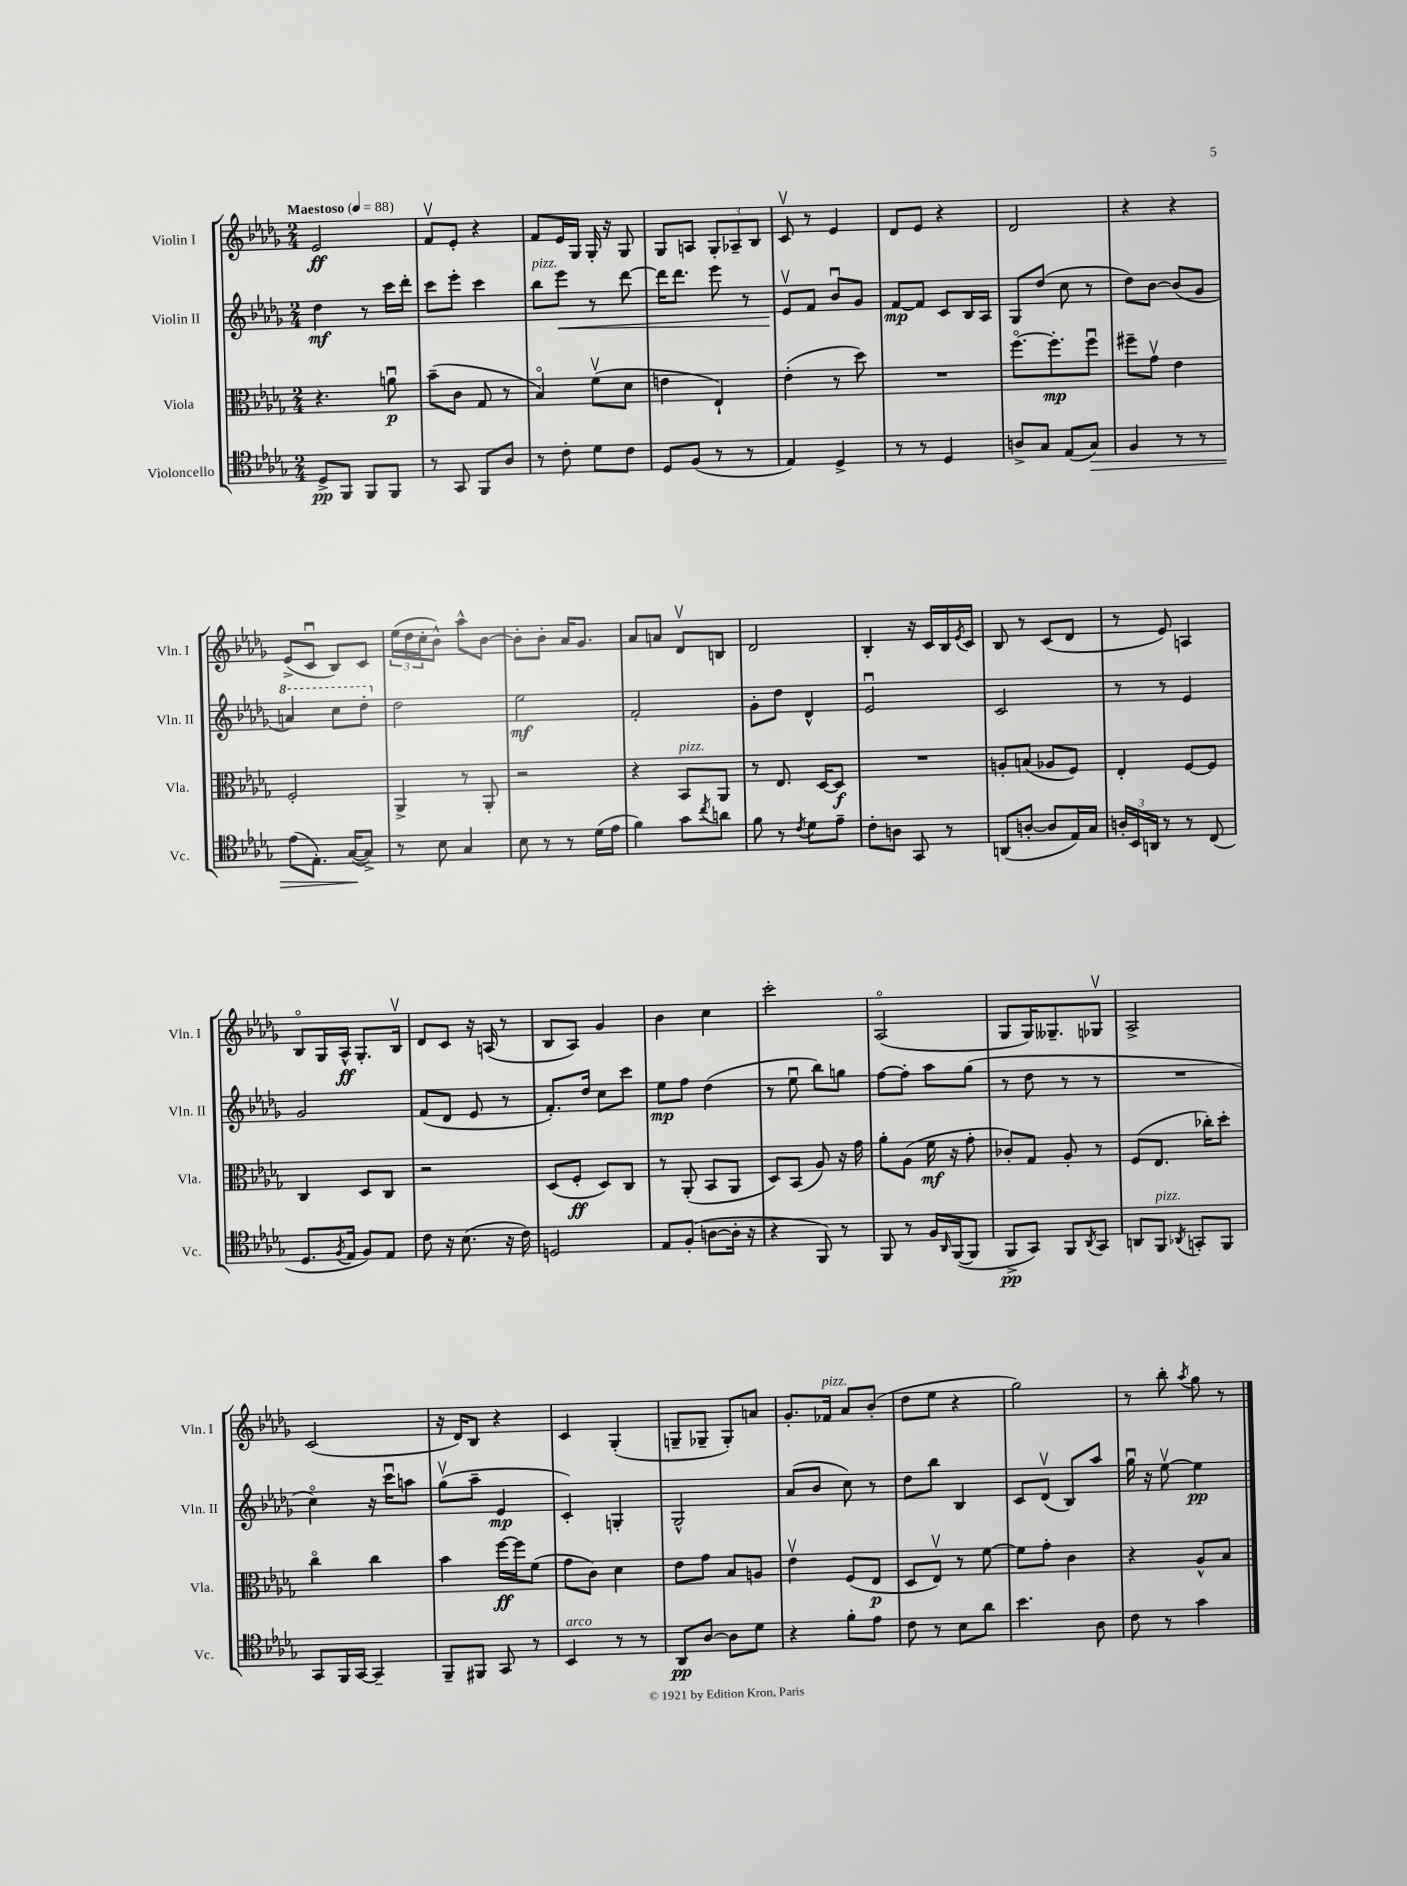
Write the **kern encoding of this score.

**kern	**dynam	**kern	**dynam	**kern	**dynam	**kern	**dynam
*part4	*part4	*part3	*part3	*part2	*part2	*part1	*part1
*staff4	*staff4	*staff3	*staff3	*staff2	*staff2	*staff1	*staff1
*I"Violoncello	*	*I"Viola	*	*I"Violin II	*	*I"Violin I	*
*I'Vc.	*	*I'Vla.	*	*I'Vln. II	*	*I'Vln. I	*
*clefC4	*	*clefC3	*	*clefG2	*	*clefG2	*
*k[b-e-a-d-g-]	*	*k[b-e-a-d-g-]	*	*k[b-e-a-d-g-]	*	*k[b-e-a-d-g-]	*
*M2/4	*	*M2/4	*	*M2/4	*	*M2/4	*
*MM88	*	*MM88	*	*MM88	*	*MM88	*
=1	=1	=1	=1	=1	=1	=1	=1
!	!	!	!	!	!	!LO:TX:a:B:t=Maestoso	!
8D-^/L	pp	4.r	.	4dd-\	mf	2e-/	ff
8FF/J	.	.	.	.	.	.	.
8FF/L	.	.	.	8r	.	.	.
8FF/J	.	8anu\	p	16ccc\LL	.	.	.
.	.	.	.	16ddd-'\JJ	.	.	.
=2	=2	=2	=2	=2	=2	=2	=2
8r	.	(8b-~\L	.	8ccc\L	.	8fv/L	.
8GG-/	.	8c\J	.	8eee-'\J	.	8e-'/J	.
8FF/L	.	8G-/	.	4ccc\	.	4r	.
8A-/J	.	8r	.	.	.	.	.
=3	=3	=3	=3	=3	=3	=3	=3
!	!	!	!	!LO:TX:a:i:t=pizz.	!	!	!
8r	.	4B-/)	.	8bb-\L	.	8f/L	.
!	!	!	!	!	!LO:HP:b	!	!
8c'\	.	.	.	8eee-\J	<	16e-/L	.
.	.	.	.	.	.	16G-/JJ	.
8d-\L	.	(8fv\L	.	8r	.	16G-'/	.
.	.	.	.	.	.	16r	.
8c\J	.	8d-\J	.	[8ddd-\	.	8G-/	.
=4	=4	=4	=4	=4	=4	=4	=4
8D-/L	.	4en\	.	16ddd-\KL]	.	8G-/L	.
.	.	.	.	8.ddd-\J	.	.	.
(8F/J	.	.	.	.	.	8An/J	.
8r	.	4E-`/)	.	8eee-\	.	12G-'/L	.
.	.	.	.	.	.	12A-X~/	.
8r	.	.	.	8r	.	.	.
.	.	.	.	.	.	12B-/J	.
=5	=5	=5	=5	=5	=5	=5	=5
4E-/)	.	(4e-'\	.	8e-v/L	.	8cv/	.
.	.	.	.	8f/J	[	8r	.
4D-^/	.	8r	.	8b-u/L	.	4e-/	.
.	.	8dd-\)	.	8g-/J	.	.	.
=6	=6	=6	=6	=6	=6	=6	=6
8r	.	2r	.	[8f/L	mp	8d-/L	.
8r	.	.	.	8f/J]	.	8e-/J	.
4D-/	.	.	.	8c/L	.	4r	.
.	.	.	.	16B-/L	.	.	.
.	.	.	.	16A-/JJ	.	.	.
=7	=7	=7	=7	=7	=7	=7	=7
8An^/L	.	[8.ff\L	.	8G-/L	.	2d-/	.
8G-/J	.	.	.	(8dd-/J	.	.	.
.	.	8.ff'\]	mp	.	.	.	.
(8E-/L	.	.	.	8cc\	.	.	.
!	!LO:HP:b	!	!	!	!	!	!
8G-/J)	>	8ffu\J	.	8r	.	.	.
=8	=8	=8	=8	=8	=8	=8	=8
4F/	.	8ff#X~\L	.	8dd-\L)	.	4r	.
.	.	8g-v\J	.	[8b-\J	.	.	.
8r	.	4e-\	.	(8b-/L]	.	4r	.
8r	.	.	.	8g-/J	.	.	.
!!LO:LB:g=z
=9	=9	=9	=9	=9	=9	=9	=9
*	*	*	*	*8va	*	*	*
(8e-\L	.	2F'/	.	4aan/)	.	(8e-^/L	.
8.E-'\J)	.	.	.	.	.	8cu/J	.
.	.	.	.	8ccc\L	.	8B-/L)	.
([16G-/KL	.	.	.	.	.	.	.
8G-^/J])	]	.	.	8ddd-'\J	.	8c/J	.
=10	=10	=10	=10	=10	=10	=10	=10
*	*	*	*	*X8va	*	*	*
8r	.	4AA-^/	.	2dd-\	.	(24ee-\LL	.
.	.	.	.	.	.	24dd-\	.
.	.	.	.	.	.	24cc'\J	.
8B-\	.	.	.	.	.	8b-^^\J)	.
4G-/	.	8r	.	.	.	8aa-^^\L	.
.	.	8AA-'/	.	.	.	[8b-\J	.
=11	=11	=11	=11	=11	=11	=11	=11
8B-\	.	2r	.	2ee-\	mf	8b-'\L]	.
8r	.	.	.	.	.	8b-'\J	.
8r	.	.	.	.	.	16a-/KL	.
.	.	.	.	.	.	8.g-/J	.
(16d-\LL	.	.	.	.	.	.	.
16e-\JJ	.	.	.	.	.	.	.
=12	=12	=12	=12	=12	=12	=12	=12
4f\)	.	4r	.	2f'/	.	8a-/L	.
.	.	.	.	.	.	8an/J	.
!	!	!LO:TX:a:i:t=pizz.	!	!	!	!	!
8g-\L	.	8BB-/L	.	.	.	8d-v/L	.
8qcc/	.	.	.	.	.	.	.
8an\J	.	8AA-/J	.	.	.	8Bn/J	.
=13	=13	=13	=13	=13	=13	=13	=13
8f\	.	8r	.	8g-'\L	.	2d-/	.
8r	.	8.E-/	.	8dd-\J	.	.	.
8qc/	.	.	.	.	.	.	.
8d-\L	.	.	.	4d-^^/	.	.	.
.	.	[16D-/KL	.	.	.	.	.
8e-~\J	.	8D-/J]	f	.	.	.	.
=14	=14	=14	=14	=14	=14	=14	=14
8c'\L	.	2r	.	2e-u/	.	4B-'/	.
8An\J	.	.	.	.	.	.	.
8GG-/	.	.	.	.	.	16r	.
.	.	.	.	.	.	16c/LL	.
8r	.	.	.	.	.	16B-/	.
.	.	.	.	.	.	8qe-/	.
.	.	.	.	.	.	16c/JJ	.
=15	=15	=15	=15	=15	=15	=15	=15
(8AAn/L	.	8An'/L	.	2c/	.	8B-/	.
[8An'/J	.	(8Bn/J	.	.	.	8r	.
8A/L]	.	8A-X/L	.	.	.	(8c/L	.
16E-/L)	.	8F/J)	.	.	.	8d-/J	.
16G-/JJ	.	.	.	.	.	.	.
=16	=16	=16	=16	=16	=16	=16	=16
24An'/LL	.	4E-'/	.	8r	.	8r	.
24BB-/	.	.	.	.	.	.	.
24AAn/JJ	.	.	.	.	.	.	.
8r	.	.	.	8r	.	8e-/)	.
8r	.	[8F/L	.	4e-/	.	4An/	.
(8C/	.	8F/J]	.	.	.	.	.
!!LO:LB:g=z
=17	=17	=17	=17	=17	=17	=17	=17
8.D-/L	.	4C/	.	2g-/	.	8B-/L	.
.	.	.	.	.	.	16G-/L	.
8qF/	.	.	.	.	.	.	.
16E-/Jk	.	.	.	.	.	16A-^^/JJ	ff
8F/L)	.	8D-/L	.	.	.	8.G-'/L	.
8E-/J	.	8C/J	.	.	.	.	.
.	.	.	.	.	.	16B-v/Jk	.
=18	=18	=18	=18	=18	=18	=18	=18
8c\	.	2r	.	(8f/L	.	8d-/L	.
16r	.	.	.	8d-/J	.	8c/J	.
(8.B-\	.	.	.	.	.	.	.
.	.	.	.	8e-/	.	16r	.
.	.	.	.	.	.	(16An/	.
16r	.	.	.	8r	.	8r	.
16c\)	.	.	.	.	.	.	.
=19	=19	=19	=19	=19	=19	=19	=19
2Dn/	.	(8D-/L	.	8.f'/L)	.	8B-/L	.
.	.	8F'/J	ff	.	.	8A-/J)	.
.	.	.	.	16dd-/Jk	.	.	.
.	.	8D-/L)	.	8cc\L	.	4g-/	.
.	.	8C/J	.	8ccc\J	.	.	.
=20	=20	=20	=20	=20	=20	=20	=20
8E-/L	.	8r	.	8ee-\L	mp	4b-\	.
(8F'/J	.	(8AA-'/	.	8ff\J	.	.	.
[8An\L	.	8BB-/L	.	(4dd-\	.	4cc\	.
16A'\Jk]	.	8AA-/J	.	.	.	.	.
16r	.	.	.	.	.	.	.
=21	=21	=21	=21	=21	=21	=21	=21
4r	.	8D-/L)	.	8r	.	2ccc'\	.
.	.	(8BB-/J	.	8ee-u\	.	.	.
8FF/)	.	8A-/)	.	8bb-\L)	.	.	.
8r	.	16r	.	8ggn\J	.	.	.
.	.	16g-\	.	.	.	.	.
=22	=22	=22	=22	=22	=22	=22	=22
8FF/	.	8a-'\L	.	[8ff\L	.	(2A-/	.
8r	.	(8A-\J	.	8ff'\J]	.	.	.
16F/LL	.	16f\	mf	8aa-\L	.	.	.
16qqAA-/	.	.	.	.	.	.	.
([16FF/J	.	16r	.	.	.	.	.
8FF/J]	.	8g-'\	.	(8gg-\J	.	.	.
=23	=23	=23	=23	=23	=23	=23	=23
8FF^/L	pp	8c-X'/L)	.	8r	.	8G-/L	.
8GG-/J)	.	8G-/J	.	8dd-\	.	16G-/K)	.
.	.	.	.	.	.	8.G--X~/	.
8FF/L	.	8A-'/	.	8r	.	.	.
8qAA-/	.	.	.	.	.	.	.
8GG-/J	.	8r	.	8r	.	8G-Xv/J	.
=24	=24	=24	=24	=24	=24	=24	=24
8AAn/L	.	(8F/L	.	2r	.	2A-^/	.
!LO:TX:a:i:t=pizz.	!	!	!	!	!	!	!
8FF/J	.	8.E-/J	.	.	.	.	.
8qAA-X/	.	.	.	.	.	.	.
8GGn'/L	.	.	.	.	.	.	.
.	.	16cc-X'\KL)	.	.	.	.	.
8FF/J	.	8dd-'\J	.	.	.	.	.
!!LO:LB:g=z
=25	=25	=25	=25	=25	=25	=25	=25
8GG-/L	.	4cc\	.	4cc\)	.	(2c/	.
16FF/L	.	.	.	.	.	.	.
[16GG-/JJ	.	.	.	.	.	.	.
4GG-~/]	.	4cc\	.	16r	.	.	.
.	.	.	.	16cccu\KL	.	.	.
.	.	.	.	8aan\J	.	.	.
=26	=26	=26	=26	=26	=26	=26	=26
8FF~/L	.	4b-\	.	(8gg-v\L	.	16r	.
.	.	.	.	.	.	16d-/KL)	.
8FF#X/J	.	.	.	8aa-~\J	.	8B-/J	.
8GG-/	.	[16ff\LL	ff	4e-/	mp	4r	.
.	.	16ff\J]	.	.	.	.	.
8r	.	(8f\J	.	.	.	.	.
=27	=27	=27	=27	=27	=27	=27	=27
!LO:TX:a:i:t=arco	!	!	!	!	!	!	!
4BB-/	.	8g-\L	.	4c'/)	.	4c/	.
.	.	8c\J)	.	.	.	.	.
8r	.	4d-\	.	4Gn'/	.	(4G-'/	.
8r	.	.	.	.	.	.	.
=28	=28	=28	=28	=28	=28	=28	=28
8AA-/L	pp	8e-\L	.	2G-^^/	.	8Gn~/L	.
[8A-/J	.	8g-\J	.	.	.	8G-X~/J	.
8A-\L]	.	8B-/L	.	.	.	8G-'/L)	.
8d-\J	.	8An/J	.	.	.	8an/J	.
=29	=29	=29	=29	=29	=29	=29	=29
4r	.	4e-v\	.	(8a-/L	.	8.g-'/L	.
.	.	.	.	8b-/J	.	.	.
!	!	!	!	!	!	!LO:TX:a:i:t=pizz.	!
.	.	.	.	.	.	16f-X/Jk	.
8f'\L	.	(8F/L	.	8cc\)	.	8a-/L	.
8e-\J	.	8E-/J	p	8r	.	(8b-'/J	.
=30	=30	=30	=30	=30	=30	=30	=30
8c\	.	8D-/L	.	8dd-\L	.	8dd-\L	.
8r	.	8E-v/J)	.	8bb-\J	.	8ee-\J	.
8B-\L	.	8r	.	4B-/	.	4r	.
8a-\J	.	[8f\	.	.	.	.	.
=31	=31	=31	=31	=31	=31	=31	=31
4.b-\	.	8f\L]	.	8c/L	.	2gg-\)	.
.	.	8g-'\J	.	(8d-v/J	.	.	.
.	.	4c\	.	8B-/L)	.	.	.
8A-\	.	.	.	8aa-/J	.	.	.
=32	=32	=32	=32	=32	=32	=32	=32
8c\	.	4r	.	16gg-u\	.	8r	.
.	.	.	.	16r	.	.	.
8r	.	.	.	[8ee-v\	.	8bb-'\	.
.	.	.	.	.	.	8qaa-/	.
4g-\	.	8A-^^/L	.	4ee-\]	pp	8gg-\	.
.	.	8B-/J	.	.	.	8r	.
==	==	==	==	==	==	==	==
*-	*-	*-	*-	*-	*-	*-	*-
